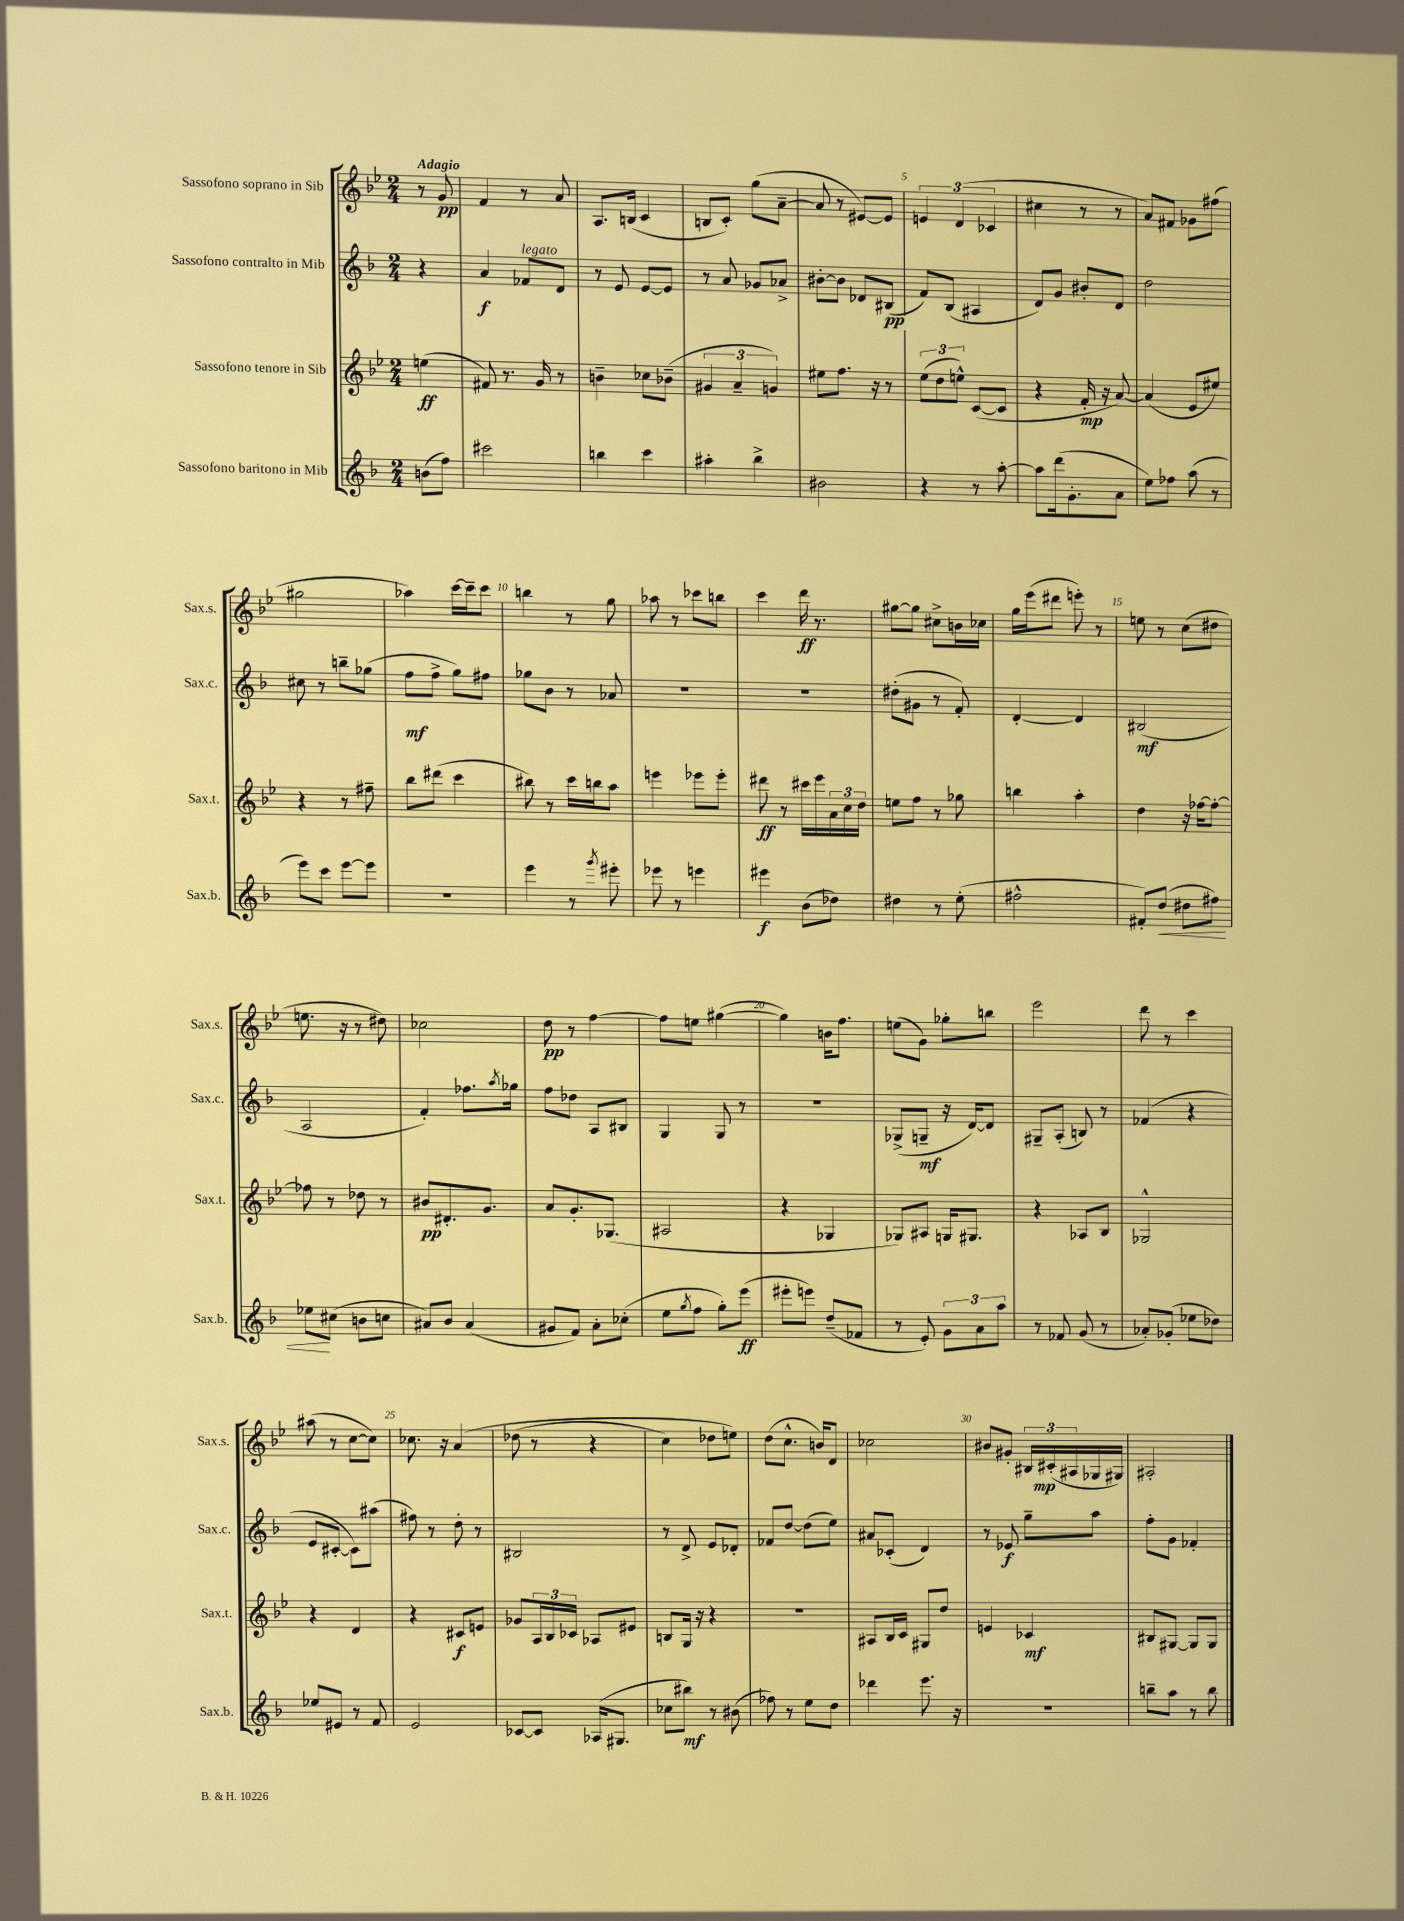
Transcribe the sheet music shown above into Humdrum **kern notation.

**kern	**dynam	**kern	**dynam	**kern	**dynam	**kern	**dynam
*part4	*part4	*part3	*part3	*part2	*part2	*part1	*part1
*staff4	*staff4	*staff3	*staff3	*staff2	*staff2	*staff1	*staff1
*I"Sassofono baritono in Mib	*	*I"Sassofono tenore in Sib	*	*I"Sassofono contralto in Mib	*	*I"Sassofono soprano in Sib	*
*I'Sax.b.	*	*I'Sax.t.	*	*I'Sax.c.	*	*I'Sax.s.	*
*clefG2	*	*clefG2	*	*clefG2	*	*clefG2	*
*k[b-]	*	*k[b-e-]	*	*k[b-]	*	*k[b-e-]	*
*M2/4	*	*M2/4	*	*M2/4	*	*M2/4	*
=	=	=	=	=	=	=	=
!	!	!	!	!	!	!LO:TX:a:B:t=Adagio	!
(8bn\L	.	(4een\	ff	4r	.	8r	.
8ff\J)	.	.	.	.	.	8g/	pp
=1	=1	=1	=1	=1	=1	=1	=1
2ccc#X\	.	8f#X/)	.	4a/	f	4f/	.
.	.	8.r	.	.	.	.	.
!	!	!	!	!LO:TX:a:i:t=legato	!	!	!
.	.	.	.	8f-X/L	.	8r	.
.	.	16g/	.	.	.	.	.
.	.	8r	.	8d/J	.	8a/	.
=2	=2	=2	=2	=2	=2	=2	=2
4bbn\	.	4bn~\	.	8r	.	8.A/L	.
.	.	.	.	8e/	.	.	.
.	.	.	.	.	.	(16Bn/Jk	.
4ccc\	.	8cc-X\L	.	[8e/L	.	4c/	.
.	.	(8b-X~\J	.	8e/J]	.	.	.
=3	=3	=3	=3	=3	=3	=3	=3
4aa#X'\	.	6g#X/	.	8r	.	8Bn/L	.
.	.	.	.	8a/	.	8c'/J)	.
.	.	6a~/	.	.	.	.	.
4bb-^\	.	.	.	8g-X/L	.	(8gg\L	.
.	.	6gn/)	.	.	.	.	.
.	.	.	.	8a-X^/J	.	[8a~\J	.
=4	=4	=4	=4	=4	=4	=4	=4
2b#X\	.	8ee#X\L	.	[8b#X'\L	.	8a/]	.
.	.	8.ff\J	.	8b#\J]	.	8r	.
.	.	.	.	8d-X/L	.	[8e#X/L)	.
.	.	16r	.	.	.	.	.
.	.	8r	.	(8B#X/J	pp	8e#/J]	.
=5	=5	=5	=5	=5	=5	=5	=5
4r	.	(12ee-\L	.	8f/L)	.	6en/	.
.	.	12dd\	.	.	.	.	.
.	.	.	.	(8B-/J	.	.	.
.	.	12een^^\J)	.	.	.	(6d/	.
8r	.	([8c/L	.	4A#X/	.	.	.
.	.	.	.	.	.	6c-X/	.
[8aa'\	.	8c/J]	.	.	.	.	.
=6	=6	=6	=6	=6	=6	=6	=6
8aa\L]	.	4r	.	8d/L)	.	4cc#X\	.
(16ddd\k	.	.	.	8g/J	.	.	.
8.g'\	.	.	.	.	.	.	.
.	.	16f'/	mp	8b#X'/L	.	8r	.
.	.	16r	.	.	.	.	.
8a\J	.	[8a/)	.	8d/J	.	8r	.
=7	=7	=7	=7	=7	=7	=7	=7
8ee\L)	.	(4a/]	.	2dd\	.	8a/L)	.
8ff-X\J	.	.	.	.	.	8f#X/J	.
(8aa\	.	8e-/L	.	.	.	8g-X\L	.
8r	.	8ee#X/J)	.	.	.	(8ff#X\J	.
!!LO:LB:g=z
=8	=8	=8	=8	=8	=8	=8	=8
8eee\L)	.	4r	.	8cc#X\	.	2gg#X\	.
8ccc\J	.	.	.	8r	.	.	.
[8eee\L	.	8r	.	8bbn~\L	.	.	.
8eee\J]	.	8ff#X~\	.	(8gg-X\J	.	.	.
=9	=9	=9	=9	=9	=9	=9	=9
2r	.	8bb-\L	.	8ff\L	mf	4aa-X\)	.
.	.	(8ddd#X\J	.	8ff^\J	.	.	.
.	.	4ccc\	.	8gg\L)	.	[16ccc\LL	.
.	.	.	.	.	.	16ccc~\J]	.
.	.	.	.	8ff#X\J	.	8ccc\J	.
=10	=10	=10	=10	=10	=10	=10	=10
4eee\	.	8bb#X\)	.	8gg-X\L	.	4bbn\	.
.	.	8r	.	8b-\J	.	.	.
8r	.	16ccc\LL	.	8r	.	8r	.
.	.	16bbn\J	.	.	.	.	.
8qggg/	.	.	.	.	.	.	.
8eee#X'\	.	8aa\J	.	8a-X/	.	8gg\	.
=11	=11	=11	=11	=11	=11	=11	=11
8eee-X\	.	4eeen\	.	2r	.	8aa-X\	.
8r	.	.	.	.	.	8r	.
4eeen\	.	8eee-X\L	.	.	.	8ccc-X\L	.
.	.	8eee-'\J	.	.	.	8bbn\J	.
=12	=12	=12	=12	=12	=12	=12	=12
4eee#X\	f	8ddd#X\	ff	2r	.	4ccc\	.
.	.	8r	.	.	.	.	.
(8b-\L	.	16ccc#X\LL	.	.	.	16ddd\	ff
.	.	16eee-\	.	.	.	8.r	.
8dd-X\J)	.	24a\	.	.	.	.	.
.	.	24cc\	.	.	.	.	.
.	.	24dd\JJ	.	.	.	.	.
=13	=13	=13	=13	=13	=13	=13	=13
4dd#X\	.	8een\L	.	(8dd#X'\L	.	[8gg#X\L	.
.	.	8ff\J	.	8g#X\J	.	8gg#\J]	.
8r	.	8r	.	8r	.	8cc#X^\L	.
(8ee'\	.	8gg-X\	.	8f'/)	.	16bn\L	.
.	.	.	.	.	.	16cc-X\JJ	.
=14	=14	=14	=14	=14	=14	=14	=14
2ff#X^^\	.	4bbn\	.	[4d'/	.	16gg\LL	.
.	.	.	.	.	.	(16eee-\J	.
.	.	.	.	.	.	8ddd#X\J	.
.	.	4aa'\	.	4d/]	.	8eeen'\)	.
.	.	.	.	.	.	8r	.
=15	=15	=15	=15	=15	=15	=15	=15
8f#X'/L)	.	4dd\	.	(2B#X/	mf	8een\	.
!	!LO:HP:b	!	!	!	!	!	!
(8dd/J	<	.	.	.	.	8r	.
8dd#X\L	.	16r	.	.	.	(8cc\L	.
.	.	[16ff-X\KL	.	.	.	.	.
8ff#X\J)	.	8ff-'\J_	.	.	.	8dd#X\J	.
!!LO:LB:g=z
=16	=16	=16	=16	=16	=16	=16	=16
8ee-X\L	.	8ff-X\]	.	2A/	.	8.een\	.
(8cc#X\J	[	8r	.	.	.	.	.
.	.	.	.	.	.	16r	.
8bn\L	.	8dd-X\	.	.	.	8r	.
8ccn\J	.	8r	.	.	.	8dd#X\)	.
=17	=17	=17	=17	=17	=17	=17	=17
8a#X/L)	.	8b#X/L	pp	4f'/)	.	2cc-X\	.
8b-/J	.	8.d#X'/	.	.	.	.	.
(4a#/	.	.	.	8.ff-X\L	.	.	.
.	.	8.g/J	.	.	.	.	.
.	.	.	.	8qaa/	.	.	.
.	.	.	.	16gg-X\Jk	.	.	.
=18	=18	=18	=18	=18	=18	=18	=18
8g#X/L	.	8a/L	.	8ff\L	.	8dd\	pp
8f/J)	.	8.g'/	.	8dd-X\J	.	8r	.
8a'\L	.	.	.	8A/L	.	[4ff\	.
.	.	(8.G-X/J	.	.	.	.	.
(8cc-X'\J	.	.	.	8B#X/J	.	.	.
=19	=19	=19	=19	=19	=19	=19	=19
8ee\L	.	2A#X/	.	4G/	.	8ff\L]	.
8qgg/	.	.	.	.	.	.	.
8ff\J	.	.	.	.	.	8een\J	.
8gg'\L)	.	.	.	8G/	.	([4gg#X\	.
(8eee\J	ff	.	.	8r	.	.	.
=20	=20	=20	=20	=20	=20	=20	=20
8eee#X'\L	.	4r	.	2r	.	4gg#\])	.
8eeen\J)	.	.	.	.	.	.	.
(8dd~/L	.	4G-X/	.	.	.	16bn\KL	.
.	.	.	.	.	.	8.ff\J	.
8f-X/J	.	.	.	.	.	.	.
=21	=21	=21	=21	=21	=21	=21	=21
8r	.	8G-X/L)	.	(8G-X^/L	.	(8een\L	.
8e'/)	.	8A#X/J	.	8Gn~/J	mf	8g\J)	.
12g\L	.	16Gn/KL	.	16r	.	8gg-X'\L	.
.	.	8.G#X/J	.	[16d/KL)	.	.	.
12a\	.	.	.	.	.	.	.
.	.	.	.	8d/J]	.	8bbn\J	.
12aa\J	.	.	.	.	.	.	.
=22	=22	=22	=22	=22	=22	=22	=22
8r	.	4r	.	8G#X~/L	.	2eee-\	.
8f-X/	.	.	.	(8A'/J	.	.	.
(8g/	.	8A-X/L	.	8Bn/)	.	.	.
8r	.	8B-/J	.	8r	.	.	.
=23	=23	=23	=23	=23	=23	=23	=23
8a-X'/L)	.	2G-X^^/	.	(4f-X/	.	8ddd\	.
(8g-X'/J	.	.	.	.	.	8r	.
8ee-X\L	.	.	.	4r	.	4ccc\	.
8dd-X\J)	.	.	.	.	.	.	.
!!LO:LB:g=z
=24	=24	=24	=24	=24	=24	=24	=24
8ee-X/L	.	4r	.	8e/L	.	(8aa#X\	.
8e#X/J	.	.	.	[8c#X'/J	.	8r	.
8r	.	4d/	.	8c#\L])	.	[8cc\L	.
8f/	.	.	.	(8aa#X\J	.	8cc\J])	.
=25	=25	=25	=25	=25	=25	=25	=25
2e/	.	4r	.	8ff#X\)	.	8.cc-X\	.
.	.	.	.	8r	.	.	.
.	.	.	.	.	.	16r	.
.	.	8c#X/L	f	8dd'\	.	(4a/	.
.	.	8en/J	.	8r	.	.	.
=26	=26	=26	=26	=26	=26	=26	=26
[8c-X/L	.	8g-X/L	.	2B#X/	.	(8dd-X\	.
8c-/J]	.	24A/L	.	.	.	8r	.
.	.	24B-/	.	.	.	.	.
.	.	24c-X/JJ	.	.	.	.	.
(16A-X/KL	.	8A-X/L	.	.	.	4r	.
8.G#X/J	.	.	.	.	.	.	.
.	.	8e#X/J	.	.	.	.	.
=27	=27	=27	=27	=27	=27	=27	=27
8cc-X\L	.	8Bn/L	.	8r	.	4cc\)	.
8bb#X\J)	mf	16G/Jk	.	8d^/	.	.	.
.	.	16r	.	.	.	.	.
8r	.	4r	.	8e/L	.	8dd-X\L	.
(8b#X\	.	.	.	8d-X'/J	.	8een\J)	.
=28	=28	=28	=28	=28	=28	=28	=28
8ff-X\)	.	2r	.	8f-X/L	.	(8dd\L	.
8r	.	.	.	[8dd/J	.	8.cc^^\J	.
8ee\L	.	.	.	(8dd\L]	.	.	.
.	.	.	.	.	.	16bn/KL)	.
8dd\J	.	.	.	8ee\J)	.	8d/J	.
=29	=29	=29	=29	=29	=29	=29	=29
4ddd-X\	.	8A#X/L	.	8a#X/L	.	2cc-X\	.
.	.	16B-/L	.	(8c-X'/J	.	.	.
.	.	16c/JJ	.	.	.	.	.
8.eee\	.	8G#X/L	.	4d/)	.	.	.
.	.	8dd/J	.	.	.	.	.
16r	.	.	.	.	.	.	.
=30	=30	=30	=30	=30	=30	=30	=30
2r	.	4en/	.	8r	.	8b#X/L	.
.	.	.	.	8e-X/	f	8g#X'/J	.
.	.	4c-X/	mf	8gg~\L	.	24B#X/LL	.
.	.	.	.	.	.	(24c#X'/	mp
.	.	.	.	.	.	24A#X/	.
.	.	.	.	8aa\J	.	16G-X/	.
.	.	.	.	.	.	16G#X/JJ)	.
=31	=31	=31	=31	=31	=31	=31	=31
8bbn~\L	.	8B#X/L	.	8ff'\L	.	2A#X'/	.
8aa\J	.	[8G#X/J	.	8g\J	.	.	.
8r	.	8G#/L]	.	4f-X'/	.	.	.
8bb\	.	8G#/J	.	.	.	.	.
==	==	==	==	==	==	==	==
*-	*-	*-	*-	*-	*-	*-	*-
